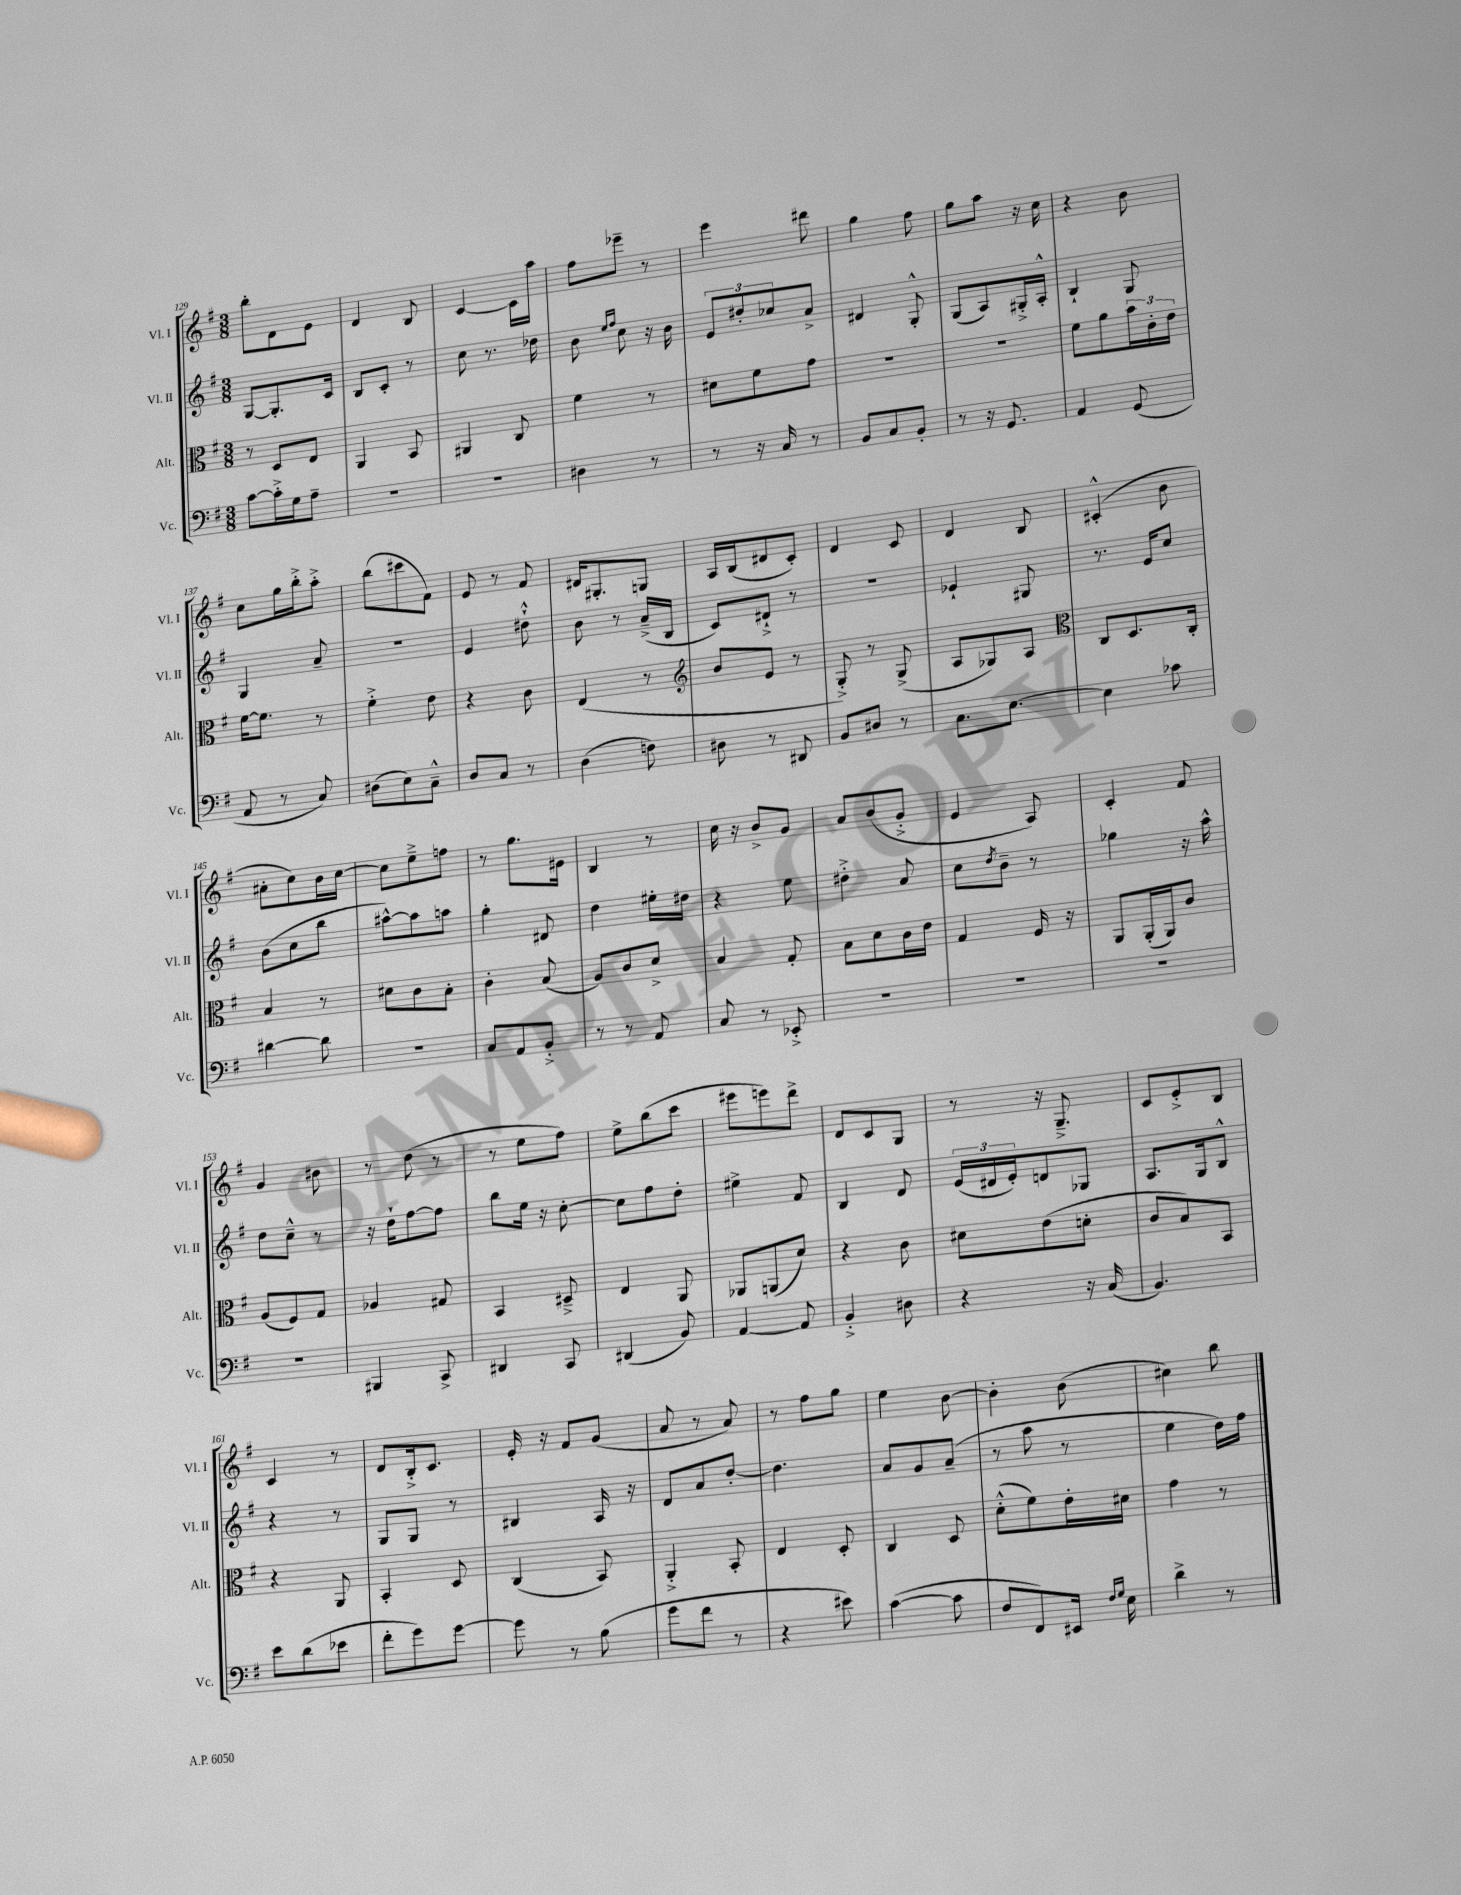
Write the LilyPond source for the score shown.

<<
\new StaffGroup <<
\new Staff = "s0" \with { instrumentName = "Vl. I" shortInstrumentName = "Vl. I" } {
    \clef treble \key g \major \numericTimeSignature \time 3/8
    b''8-. d'8 e'8 |
    d'4 b8 |
    c'4~ c'16 a''16 |
    fis''8 ees'''8-- r8 |
    e'''4 dis'''8 |
    g''4 fis''8 |
    g''8 a''8 r16 c''16 |
    r4 b'8 |
    c''8 g''16 b''16-.-> a''8-.-> |
    b''8( cis'''8 fis'8) |
    e'8 r8 fis'8 |
    dis'16 gis8.-. g8 |
    a16 b16( dis'8 c'8-.) |
    d'4 c'8 |
    d'4 b8 |
    cis'4-.-^( b'8 |
    ais'8-. c''8) b'16 c''16~ |
    c''8 e''8---> f''8 |
    r8 g''8. eis'16 |
    b4 r8 |
    c''16 r16 b'8-> g'8 |
    a'8 b'8( g'8-.-> |
    e'4 a8) |
    c'4-. fis'8 |
    g'4 bis'8 |
    r8 d''8( r8 |
    r8 e''8 fis''8) |
    e''8-> b''8( c'''8 |
    eis'''8 e'''8) d'''8-> |
    d'8 c'8 g8 |
    r8 r16 g8.---> |
    c'8 e'8-.-> b8 |
    c'4 r8 |
    d'8 b16-.-> c'8. |
    e'16-. r16 fis'8 g'8( |
    a'8 r8 a'8) |
    r8 fis''8 g''8 |
    e''4 b'8~ |
    b'4-. b'8( |
    cis''4) b''8 \bar "|." |
}
\new Staff = "s1" \with { instrumentName = "Vl. II" shortInstrumentName = "Vl. II" } {
    \clef treble \key g \major \numericTimeSignature \time 3/8
    g8~ g8.-. c'16 |
    b8 c'8-. r8 |
    c''8 r8. des''16 |
    b'8 \grace { e''16 fis''16 } c''8 r16 b'16 |
    \tuplet 3/2 { e'8 dis''8-. ces''8 } a'8-> |
    dis'4 g8-.-^ |
    g8( a8) gis16-.-> a16-.-^ |
    b4-! g8 |
    g4 a'8-- |
    R4. |
    e'4 dis''8-!-^ |
    b'8 r8 a'16--->( b16 |
    c'8) dis'8-!-> r8 |
    R4. |
    ees'4-! gis8 |
    r8. e'16 c''8 |
    b'8( c''8 b''8 |
    ais''8~-^) ais''8 a''8 |
    g''4-. dis'8 |
    d''4 eis''16-. dis''16 |
    r4 e''8 |
    dis''4-.-> a'8 |
    c''8 \acciaccatura { d''8 } b'8-- r8 |
    ges''4 r16 a''16-^ |
    d''8 c''8---^ r8 |
    r16 d''16-! fis''8~ fis''8 |
    b''8 e''16 r16 c''8~-. |
    c''8 fis''8 d''8-. |
    eis''4-> fis'8 |
    b4 d'8 |
    \tuplet 3/2 { e'16( dis'16 e'16-.) } d'8 ges8 |
    a8. g16 b8-^ |
    r4 r8 |
    g8 g8 r8 |
    bis4 a16 r16 |
    d'8 a'8 d''8~-. |
    d''4. |
    a'8 g'8 a'8--( |
    r8 a''8 r8 |
    e''4 d''16) fis''16 \bar "|." |
}
\new Staff = "s2" \with { instrumentName = "Alt." shortInstrumentName = "Alt." } {
    \clef alto \key g \major \numericTimeSignature \time 3/8
    r8 d8 e8 |
    a,4 b,8 |
    ais,4 c8 |
    fis'4 r8 |
    dis'8 fis'8 g'8 |
    R4. |
    R4. |
    fis'8 a'8 \tuplet 3/2 { b'16 c'16-. e'16 } |
    fis'16~ fis'8. r8 |
    fis'4-.-> e'8 |
    r4 c'8 |
    e4( r8 |
    \clef treble b'8 e'8 r8 |
    g8-.->) r8 g8->( |
    a8 ges8) a8 |
    \clef alto c8 d8. c16-. |
    b4 r8 |
    dis'8 c'8 b8-. |
    c'4-. b8( |
    a8) c'8 d'8-> |
    b4 g8-. |
    b8 d'8 c'16 e'16 |
    g4 fis16 r16 |
    a,8 a,16-.( a,16) c'8 |
    a8( fis8) g8 |
    aes4 gis8 |
    b,4 dis8---> |
    e4 a,8 |
    aes,8 a,8( d'8) |
    r4 c'8 |
    dis'8 e'8( d'8-. |
    c'8 b8) b,8 |
    r4 a,8 |
    b,4-. d8 |
    c4( b,8) |
    a,4-.-> b,8-. |
    e4 d8-. |
    c4 d8 |
    d'8-.-^( fis'8) e'16-. dis'16 |
    g'4 r8 \bar "|." |
}
\new Staff = "s3" \with { instrumentName = "Vc." shortInstrumentName = "Vc." } {
    \clef bass \key g \major \numericTimeSignature \time 3/8
    c'8~ c'16-.-> g16 a8-- |
    R4. |
    R4. |
    dis4 r8 |
    r8 r16 c16 r8 |
    b,8 c8 b,8-. |
    r8 r16 g,8. |
    a,4 g,8( |
    a,8 r8 c8) |
    dis8( e8) c8---^ |
    d8 c8 r8 |
    d4( f8) |
    dis8 r8 dis,8 |
    b,8 dis8 r8 |
    c8. e8.~ |
    e4 ces'8 |
    dis'4~ dis'8 |
    R4. |
    c8 a,8 b,8-.-> |
    r8 r8 a,8 |
    c8 r8 ees,8-.-> |
    R4. |
    R4. |
    R4. |
    R4. |
    bis,,4 c,8-> |
    dis,4 c,8 |
    dis,4( b,8) |
    a,4~ a,8 |
    b,4-.-> dis8 |
    r4 r16 c16( |
    b,4.) |
    e'8 d'8( ees'8 |
    fis'8-. g'8) g'8~ |
    g'8 r8 b8( |
    g'8 fis'8 r8 |
    r4 eis'8) |
    c'4~( c'8 |
    fis8 fis,8) eis,16 \grace { fis16 g16 } e16 |
    d'4-> r8 \bar "|." |
}
>>
>>
\layout { \context { \Score currentBarNumber = #129 } }
